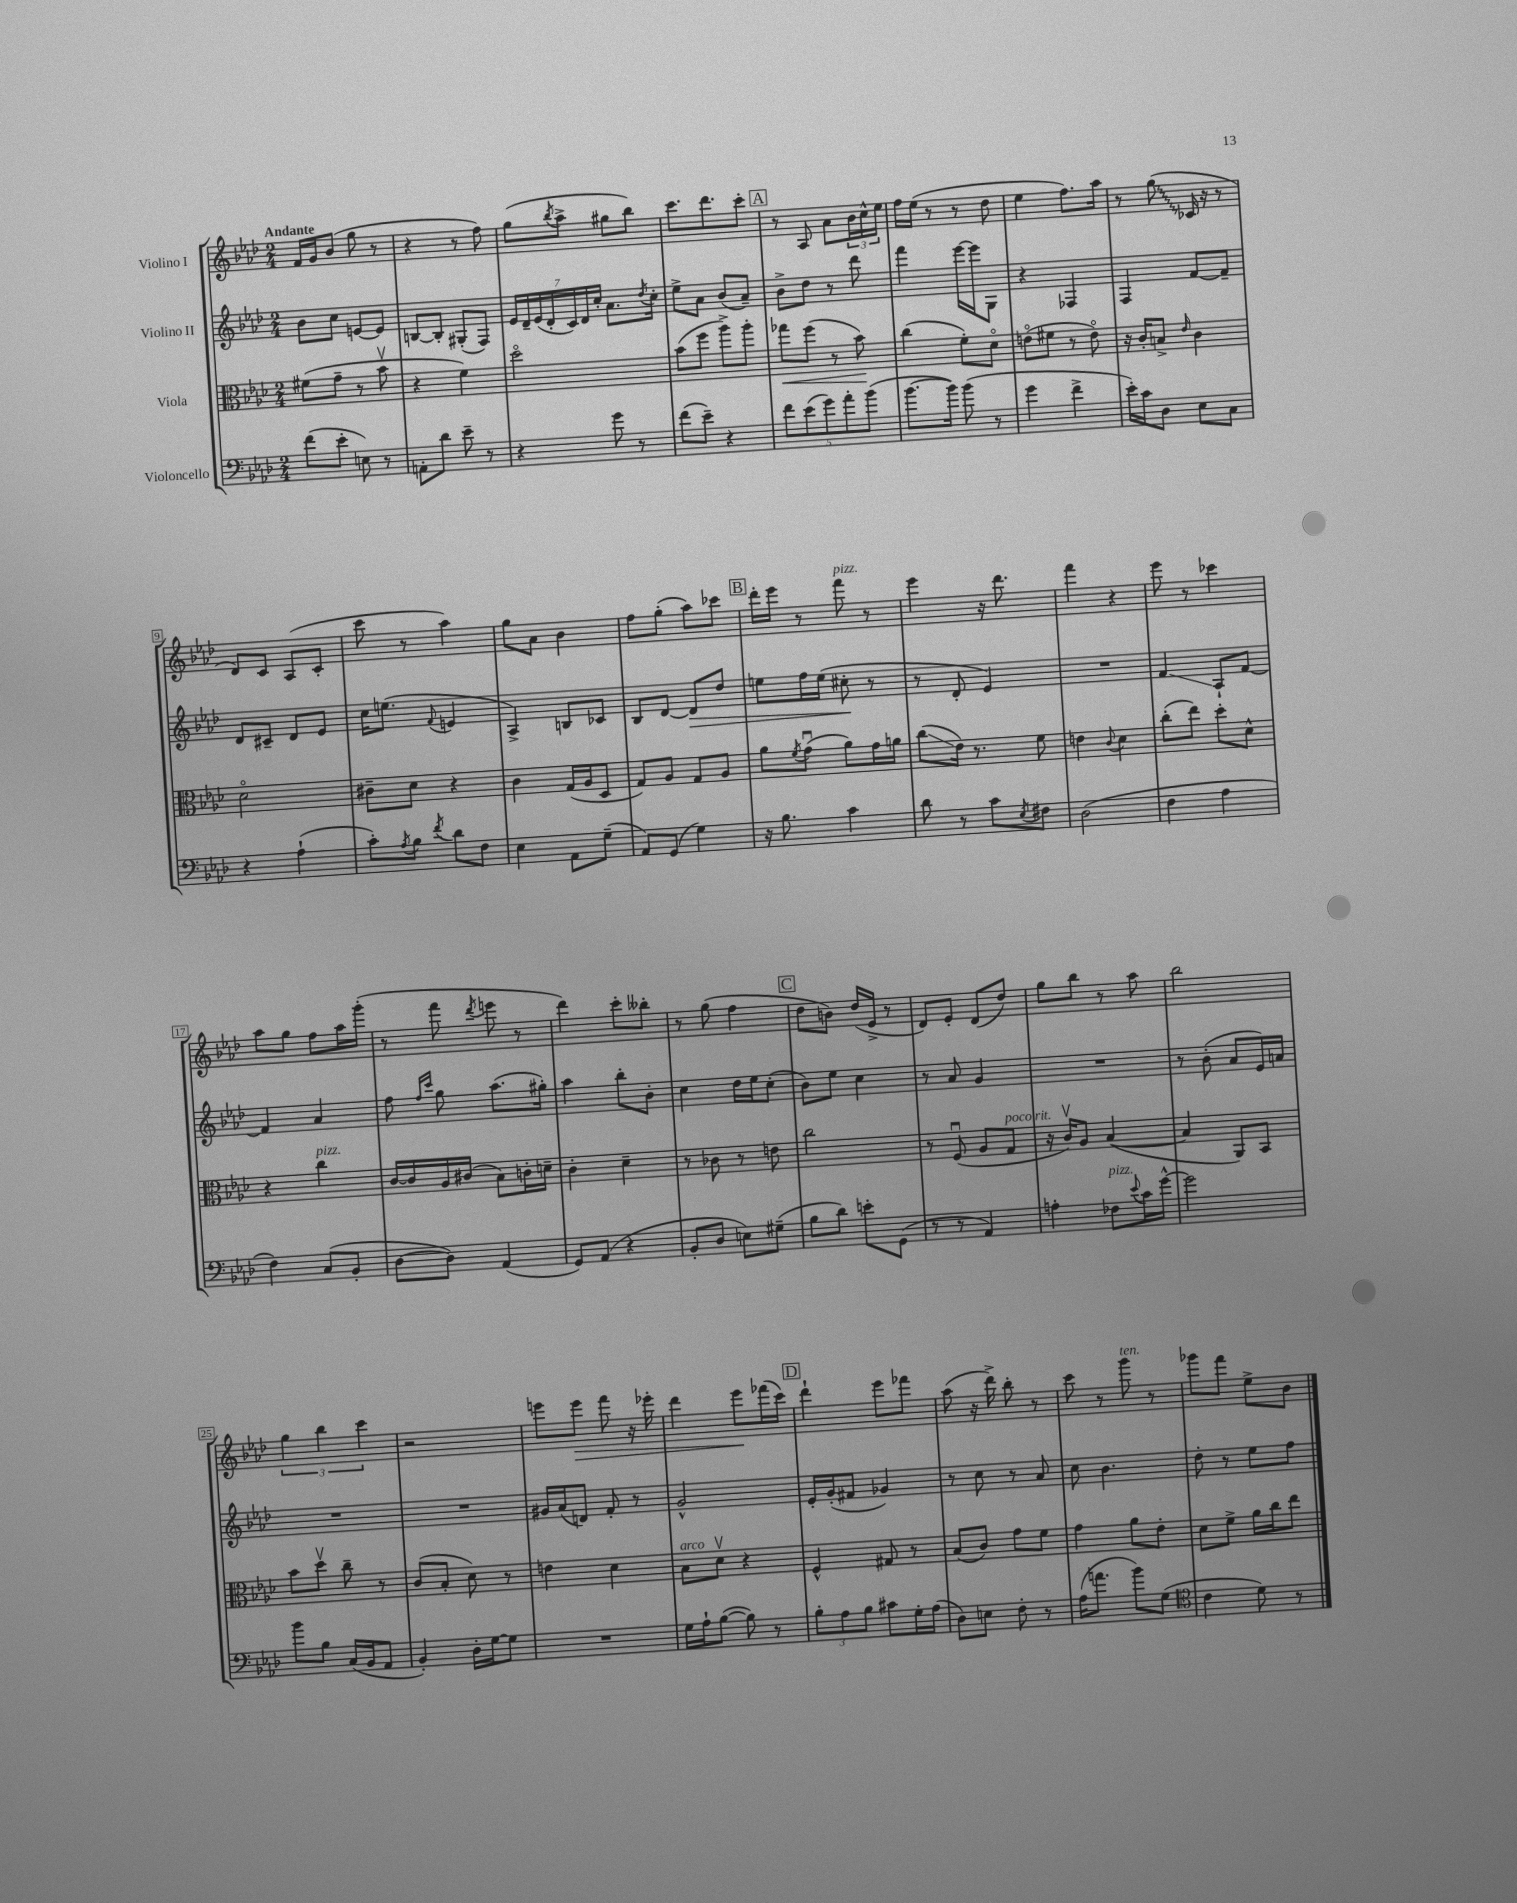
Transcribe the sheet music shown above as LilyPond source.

<<
\new StaffGroup <<
\new Staff = "s0" \with { instrumentName = "Violino I" } {
    \clef treble \key aes \major \numericTimeSignature \time 2/4 \tempo "Andante"
    f'16 g'16 bes'8( g''8 r8 |
    r4 r8 f''8) |
    g''8( \acciaccatura { bes''8 } aes''8-> gis''8 bes''8) |
    c'''8. des'''8. c'''8-. |
    \mark \markup { \box "A" } r8 aes8 aes'8 \tuplet 3/2 { bes'16 c''16-^ ees''16 } |
    f''16 ees''16( r8 r8 des''8 |
    ees''4 f''8.) aes''16 |
    r8 \once \override Glissando.style = #'zigzag g''8\glissando( ces'16 r16 r8 |
    des'8) c'8 aes8( c'8-. |
    c'''8 r8 aes''4) |
    g''8 aes'8 bes'4 |
    f''8 g''8-.( aes''8) ces'''8 |
    \mark \markup { \box "B" } des'''16-. ees'''16 r8 f'''8^\markup { \italic "pizz." } r8 |
    ees'''4 r16 des'''8. |
    f'''4 r4 |
    ees'''8 r8 ces'''4 |
    aes''8 g''8 f''8 aes''16 g'''16-.( |
    r8 f'''8 \acciaccatura { des'''8 } e'''8 r8 |
    des'''4) c'''8-. beses''8-. |
    r8 g''8( f''4 |
    \mark \markup { \box "C" } des''8 b'8) des''16( ees'16-> r8 |
    des'8) ees'8-. des'8( des''8) |
    g''8 bes''8 r8 aes''8 |
    bes''2 |
    \tuplet 3/2 { g''4 bes''4 c'''4 } |
    r2 |
    e'''8 e'''8\> f'''8 r16 ees'''16-. |
    des'''4 ees'''8\! fes'''16( c'''16) |
    \mark \markup { \box "D" } des'''4-! ees'''8 fes'''8 |
    aes''8( r16 des'''16->) bes''8-. r8 |
    c'''8 r8 g'''8^\markup { \italic "ten." } r8 |
    ges'''8 f'''8 ees''8-> bes'8 \bar "|." |
}
\new Staff = "s1" \with { instrumentName = "Violino II" } {
    \clef treble \key aes \major \numericTimeSignature \time 2/4
    bes'8 c''8 e'8~ e'8 |
    b8~ b8-. gis8-.( f8) |
    \tuplet 7/4 { ees'16 des'16-- ees'16( des'16-. c'16) des'16 c''16-. } aes'8. \acciaccatura { des''8 } c''16-. |
    ees''8-> aes'8 bes'8( aes'8--) |
    \mark \markup { \box "A" } bes'8-> des''8 r8 des'''8 |
    f'''4 ees'''16~ ees'''16 g8 |
    r4 fes4 |
    f4 f'8~ f'8-- |
    des'8 cis'8-- des'8 ees'8 |
    c''16 e''8.( \appoggiatura { f'8 } e'4 |
    aes4->) b8 ces'8 |
    bes8 des'8~ des'8\> des''8 |
    \mark \markup { \box "B" } e''8 f''16 e''16( cis''8-.\! r8 |
    r8 des'8-. ees'4) |
    R2 |
    f'4\glissando aes8-! f'8~ |
    f'4 aes'4 |
    f''8 \grace { f''16 c'''16 } g''8 aes''8.( gis''16-.) |
    aes''4 bes''8-. bes'8-. |
    c''4 des''16 ees''16 c''8-.( |
    \mark \markup { \box "C" } bes'8) ees''8 c''4 |
    r8 aes'8 g'4 |
    R2 |
    r8 bes'8-.( aes'8 ees'16) a'16 |
    R2 |
    R2 |
    gis'16 aes'16( d'8) f'8-. r8 |
    g'2-^ |
    \mark \markup { \box "D" } ees'16-. g'16-.( fis'8 ges'4) |
    r8 c''8 r8 aes'8 |
    c''8 bes'4. |
    des''8-. r8 ees''8 f''8 \bar "|." |
}
\new Staff = "s2" \with { instrumentName = "Viola" } {
    \clef alto \key aes \major \numericTimeSignature \time 2/4
    fis'8( g'8-- r8 bes'8\upbow |
    r4 f'4) |
    des''2\flageolet |
    bes'8( f''8 aes''8->) aes''8-. |
    \mark \markup { \box "A" } ges''8\< f''8( r8 bes'8\!) |
    c''4( f'8-.) des'8\flageolet |
    e'8\flageolet( fis'8 r8 e'8\flageolet) |
    r16 c'16-. b8-> \grace { ees'16 } c'4 |
    des'2\flageolet |
    cis'8-- des'8 r4 |
    c'4 g16( aes16 des8 |
    g8) aes8 g8 aes8 |
    \mark \markup { \box "B" } aes'8 \acciaccatura { f'8 } g'8\downbow( aes'8) g'16 a'16 |
    c''8\glissando( ees'16) r8. f'8 |
    e'4 \appoggiatura { c'8 } des'4 |
    c''8-.( ees''8) des''8-. des'8-^ |
    r4 c''4^\markup { \italic "pizz." } |
    c'16~ c'16 aes16 cis'16( bes8) c'16-. d'16-- |
    c'4-. des'4-- |
    r8 ces'8 r8 e'8 |
    \mark \markup { \box "C" } c''2 |
    r8 f8\downbow( aes8 g8^\markup { \italic "poco rit." } |
    r16 c'16\upbow) aes8 bes4~( |
    bes4 aes,8) bes,8 |
    bes'8 des''8\upbow c''8-- r8 |
    c'8( bes8-. des'8) r8 |
    e'4 des'4 |
    bes8^\markup { \italic "arco" } des'8\upbow r4 |
    \mark \markup { \box "D" } f4-^ gis8 r8 |
    bes8( c'8) g'8 f'8 |
    g'4 aes'8 ees'8-. |
    des'8 f'8-> aes'16 c''16 ees''8 \bar "|." |
}
\new Staff = "s3" \with { instrumentName = "Violoncello" } {
    \clef bass \key aes \major \numericTimeSignature \time 2/4
    f'8( ees'8-. e8) r8 |
    a,8-. des'8 ees'8-- r8 |
    r4 g'8 r8 |
    f'8( ees'8--) r4 |
    \mark \markup { \box "A" } \tuplet 5/4 { f'8 ees'8( g'8) aes'8-. bes'8( } |
    bes'8.~ bes'16) bes'8( r8 |
    g'4 f'4-> |
    ees'16-.) c'16 des8 ees8 c8 |
    r4 aes4-!( |
    c'8-.) \acciaccatura { aes8 } bes8 \acciaccatura { f'8 } des'8 f8 |
    ees4 aes,8 g8--( |
    aes,8) g,8( g4) |
    \mark \markup { \box "B" } r16 bes8. c'4 |
    des'8 r8 c'8 \acciaccatura { ees8 } fis8 |
    des2( |
    f4 aes4 |
    f4) c8( bes,8-. |
    des8~ des8) aes,4( |
    g,8) aes,8( r4 |
    bes,8-. des8 e8) gis8--( |
    \mark \markup { \box "C" } bes8 des'8) e'8-. g,8( |
    r8 r8 aes,4) |
    a4-. fes8^\markup { \italic "pizz." } \appoggiatura { ees'8 } c'16 g'16~-^ |
    g'2 |
    bes'8 bes8 c16( bes,16 aes,8 |
    bes,4-.) des16-. g16~ g8 |
    R2 |
    g16 aes16-! bes8~( bes8) r8 |
    \mark \markup { \box "D" } \tuplet 3/2 { bes8-. aes8 bes8 } cis'8 g16-. aes16( |
    des8) e8 f8-. r8 |
    aes16( a'8. bes'8) g8( |
    \clef tenor c'4 des'8) r8 \bar "|." |
}
>>
>>
\layout { \context { \Score \override BarNumber.stencil = #(make-stencil-boxer 0.1 0.3 ly:text-interface::print) } }
